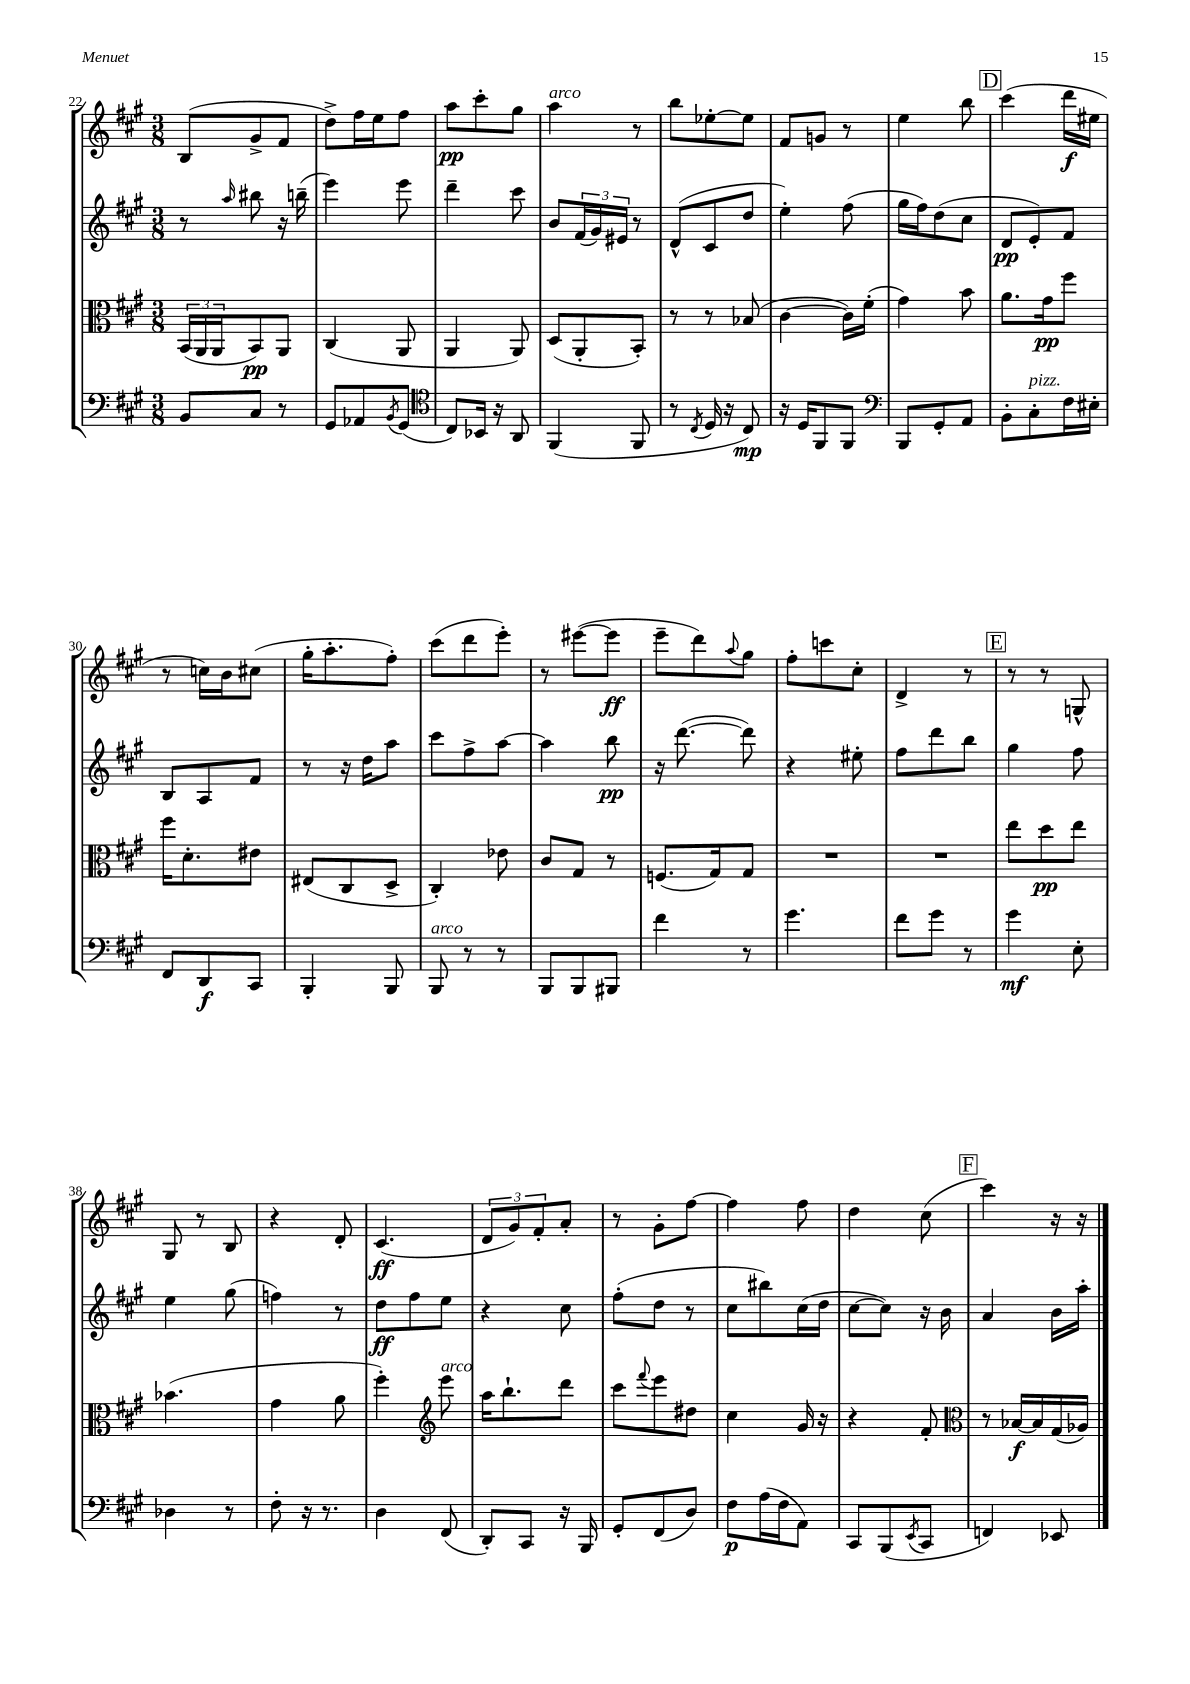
<<
\new StaffGroup <<
\new Staff = "s0" {
    \clef treble \key a \major \numericTimeSignature \time 3/8
    b8( gis'8-> fis'8 |
    d''8->) fis''16 e''16 fis''8 |
    a''8\pp cis'''8-. gis''8 |
    a''4^\markup { \italic "arco" } r8 |
    b''8 ees''8~-. ees''8 |
    fis'8 g'8 r8 |
    e''4 b''8 |
    \mark \markup { \box "D" } cis'''4( d'''16\f eis''16 |
    r8 c''16) b'16 cis''8( |
    gis''16-. a''8.-. fis''8-.) |
    cis'''8( d'''8 e'''8-.) |
    r8 eis'''8~( eis'''8\ff |
    e'''8-- d'''8) \appoggiatura { a''8 } gis''8 |
    fis''8-. c'''8 cis''8-. |
    d'4-> r8 |
    \mark \markup { \box "E" } r8 r8 g8-^ |
    gis8 r8 b8 |
    r4 d'8-. |
    cis'4.\ff( |
    \tuplet 3/2 { d'8 gis'8) fis'8-. } a'8-. |
    r8 gis'8-. fis''8~ |
    fis''4 fis''8 |
    d''4 cis''8( |
    \mark \markup { \box "F" } cis'''4) r16 r16 \bar "|." |
}
\new Staff = "s1" {
    \clef treble \key a \major \numericTimeSignature \time 3/8
    r8 \grace { a''16 } bis''8 r16 b''16--( |
    e'''4) e'''8 |
    d'''4-- cis'''8 |
    b'8 \tuplet 3/2 { fis'16( gis'16) eis'16 } r8 |
    d'8-^( cis'8 d''8 |
    e''4-.) fis''8( |
    gis''16 fis''16) d''8( cis''8 |
    \mark \markup { \box "D" } d'8\pp e'8-.) fis'8 |
    b8 a8 fis'8 |
    r8 r16 d''16 a''8 |
    cis'''8 fis''8-> a''8~ |
    a''4 b''8\pp |
    r16 d'''8.~( d'''8) |
    r4 eis''8-. |
    fis''8 d'''8 b''8 |
    \mark \markup { \box "E" } gis''4 fis''8 |
    e''4 gis''8( |
    f''4) r8 |
    d''8\ff fis''8 e''8 |
    r4 cis''8 |
    fis''8-.( d''8 r8 |
    cis''8 bis''8) cis''16( d''16 |
    cis''8~ cis''8) r16 b'16 |
    \mark \markup { \box "F" } a'4 b'16 a''16-. \bar "|." |
}
\new Staff = "s2" {
    \clef alto \key a \major \numericTimeSignature \time 3/8
    \tuplet 3/2 { b,16( a,16 a,16 } b,8\pp) a,8 |
    cis4( a,8 |
    a,4 a,8) |
    d8( a,8-. b,8-.) |
    r8 r8 bes8( |
    cis'4~ cis'16) fis'16-.( |
    gis'4) b'8 |
    \mark \markup { \box "D" } a'8. gis'16\pp fis''8 |
    fis''16 d'8.-. eis'8 |
    eis8( cis8 d8-> |
    cis4-.) ees'8 |
    cis'8 gis8 r8 |
    f8.( gis16) gis8 |
    R4. |
    R4. |
    \mark \markup { \box "E" } e''8 d''8\pp e''8 |
    bes'4.( |
    gis'4 a'8 |
    fis''4-.) \clef treble e'''8^\markup { \italic "arco" } |
    a''16 b''8.-! d'''8 |
    cis'''8 \appoggiatura { fis'''8 } e'''8 dis''8 |
    cis''4 gis'16 r16 |
    r4 fis'8-. |
    \mark \markup { \box "F" } \clef alto r8 bes16~\f bes16 gis16( aes16) \bar "|." |
}
\new Staff = "s3" {
    \clef bass \key a \major \numericTimeSignature \time 3/8
    b,8 cis8 r8 |
    gis,8 aes,8 \acciaccatura { b,8 } gis,8( |
    \clef tenor cis8) bes,16 r16 a,8 |
    fis,4( fis,8 |
    r8 \acciaccatura { cis8 } d16 r16 cis8\mp) |
    r16 d16 fis,8 fis,8 |
    \clef bass b,,8 gis,8-. a,8 |
    \mark \markup { \box "D" } b,8-. cis8-.^\markup { \italic "pizz." } fis16 eis16-. |
    fis,8 d,8\f cis,8 |
    b,,4-. b,,8 |
    b,,8^\markup { \italic "arco" } r8 r8 |
    b,,8 b,,8 bis,,8 |
    fis'4 r8 |
    gis'4. |
    fis'8 gis'8 r8 |
    \mark \markup { \box "E" } gis'4\mf e8-. |
    des4 r8 |
    fis8-. r16 r8. |
    d4 fis,8( |
    d,8-.) cis,8 r16 b,,16 |
    gis,8-. fis,8( d8) |
    fis8\p a16( fis16 a,8) |
    cis,8 b,,8( \acciaccatura { e,8 } cis,8 |
    \mark \markup { \box "F" } f,4) ees,8 \bar "|." |
}
>>
>>
\layout { \context { \Score currentBarNumber = #22 } }
